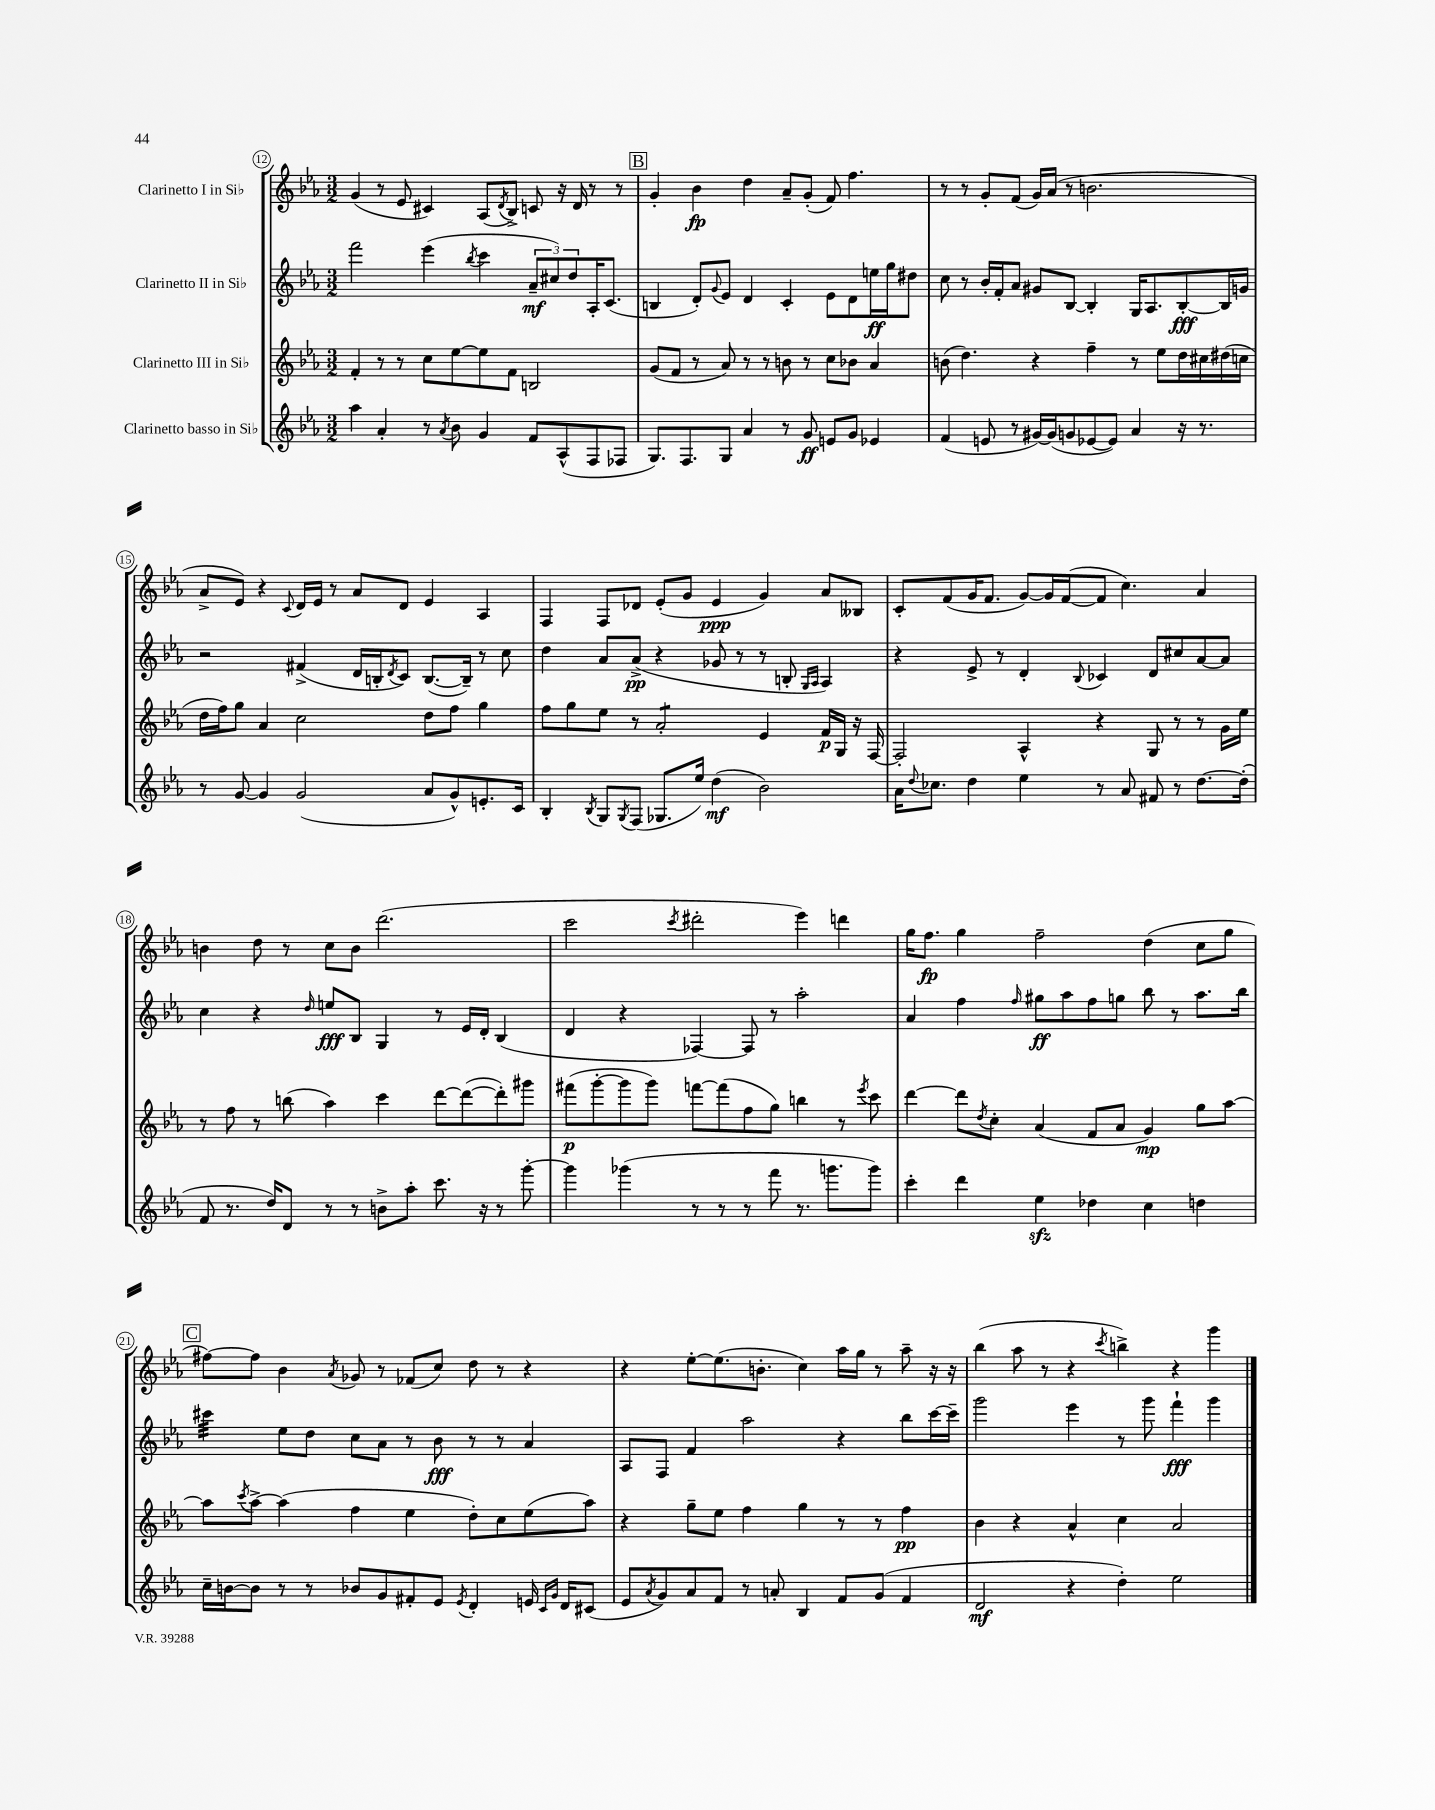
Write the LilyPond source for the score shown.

<<
\new StaffGroup <<
\new Staff = "s0" \with { instrumentName = "Clarinetto I in Sib" } {
    \clef treble \key ees \major \numericTimeSignature \time 3/2
    g'4( r8 ees'8 cis'4) aes8( \acciaccatura { d'8 } bes8->) c'8 r16 d'16 r8 r8 |
    \mark \markup { \box "B" } g'4-. bes'4\fp d''4 aes'8-- g'8-.( f'8) f''4. |
    r8 r8 g'8-. f'8( g'16) aes'16( r8 b'2. |
    aes'8-> ees'8) r4 \appoggiatura { c'8 } d'16 ees'16 r8 aes'8 d'8 ees'4 aes4 |
    f4 f8 des'8 ees'8-.( g'8 ees'4\ppp g'4) aes'8 beses8 |
    c'8-. f'8( g'16 f'8. g'8~) g'16 f'16~( f'8 c''4.) aes'4 |
    b'4 d''8 r8 c''8 b'8 d'''2.( |
    c'''2 \acciaccatura { c'''8 } dis'''2-. ees'''4) d'''4 |
    g''16 f''8.\fp g''4 f''2-- d''4( c''8 g''8 |
    \mark \markup { \box "C" } fis''8~) fis''8 bes'4 \acciaccatura { aes'8 } ges'8 r8 fes'8( c''8) d''8 r8 r4 |
    r4 ees''8~-. ees''8.( b'8.-. c''4) aes''16 g''16 r8 aes''8-- r16 r16 |
    bes''4( aes''8 r8 r4 \acciaccatura { c'''8 } b''4->) r4 g'''4 \bar "|." |
}
\new Staff = "s1" \with { instrumentName = "Clarinetto II in Sib" } {
    \clef treble \key ees \major \numericTimeSignature \time 3/2
    f'''2 ees'''4( \acciaccatura { bes''8 } c'''4 \tuplet 3/2 { aes'8--\mf cis''8) d''8 } aes16-. c'8.( |
    \mark \markup { \box "B" } b4 d'8-.) \appoggiatura { g'8 } ees'8 d'4 c'4-. ees'8 d'8 e''16\ff g''16 dis''8 |
    c''8 r8 bes'16-. f'16-. aes'8 gis'8 bes8~ bes4-. g16 aes8. bes8~-.\fff bes16 g'16 |
    r2 fis'4->( d'16 b16-. \acciaccatura { d'8 } c'8) b8.~( b16--) r8 c''8 |
    d''4 aes'8 aes'8->\pp( r4 ges'8 r8 r8 b8-. \grace { g16 aes16 } aes4) |
    r4 ees'8-> r8 d'4-. \appoggiatura { bes8 } ces'4 d'8 cis''8 aes'8~ aes'8 |
    c''4 r4 \grace { d''16 } e''8\fff bes8 g4 r8 ees'16 d'16-. bes4( |
    d'4 r4 fes4~) fes8 r8 aes''2-. |
    aes'4 f''4 \grace { f''16 } gis''8\ff aes''8 f''8 g''8 bes''8 r8 aes''8. bes''16 |
    \mark \markup { \box "C" } cis'''4:32 ees''8 d''8 c''8 aes'8 r8 bes'8\fff r8 r8 aes'4 |
    aes8 f8 f'4 aes''2 r4 bes''8 c'''16~ c'''16-- |
    g'''2 ees'''4 r8 g'''8 f'''4-!\fff g'''4 \bar "|." |
}
\new Staff = "s2" \with { instrumentName = "Clarinetto III in Sib" } {
    \clef treble \key ees \major \numericTimeSignature \time 3/2
    f'4-. r8 r8 c''8 ees''8~ ees''8 f'8 b2 |
    \mark \markup { \box "B" } g'8( f'8 r8 aes'8) r8 r8 b'8 r8 c''8 bes'8 aes'4 |
    b'8( d''4.) r4 f''4-- r8 ees''8 d''16 cis''16 dis''16( c''16 |
    d''16 f''16) g''8 aes'4 c''2 d''8 f''8 g''4 |
    f''8 g''8 ees''8 r8 aes'2:8-. ees'4 f'16\p g16 r16 f16~ |
    f2-. aes4-^ r4 g8 r8 r8 g'16 ees''16 |
    r8 f''8 r8 b''8( aes''4) c'''4 d'''8~ d'''8~( d'''8-.) gis'''8 |
    fis'''8\p( g'''8~-. g'''8 g'''8) f'''8~ f'''8( f''8 g''8) b''4 r8 \acciaccatura { ees'''8 } c'''8 |
    d'''4~ d'''8 \acciaccatura { d''8 } c''8-. aes'4( f'8 aes'8 g'4\mp) g''8 aes''8~ |
    \mark \markup { \box "C" } aes''8 \acciaccatura { c'''8 } aes''8~-> aes''4( f''4 ees''4 d''8-.) c''8 ees''8( aes''8) |
    r4 g''8-- ees''8 f''4 g''4 r8 r8 f''4\pp |
    bes'4 r4 aes'4-^ c''4 aes'2 \bar "|." |
}
\new Staff = "s3" \with { instrumentName = "Clarinetto basso in Sib" } {
    \clef treble \key ees \major \numericTimeSignature \time 3/2
    aes''4 aes'4-. r8 \acciaccatura { aes'8 } bes'8 g'4 f'8 aes8-^( f8 fes8 |
    \mark \markup { \box "B" } g8.) f8. g8 aes'4 r8 g'8\ff e'8 g'8 ees'4 |
    f'4( e'8 r8 gis'16~) gis'16( g'8 ees'8~ ees'8) aes'4 r16 r8. |
    r8 g'8~ g'4 g'2( aes'8 g'8-^) e'8.-. c'16 |
    bes4-. \acciaccatura { bes8 } g8 \acciaccatura { g8 } f8( ges8. ees''16) d''4\mf( bes'2) |
    aes'16 \appoggiatura { d''8 } ces''8. d''4 ees''4 r8 aes'8 fis'8 r8 d''8.~ d''16-.( |
    f'8 r8. d''16) d'8 r8 r8 b'8-> aes''8-. c'''8. r16 r8 g'''8~-. |
    g'''4 ges'''4( r8 r8 r8 f'''8 r8. g'''8. g'''8) |
    c'''4-. d'''4 ees''4\sfz des''4 c''4 d''4 |
    \mark \markup { \box "C" } c''16-- b'16~ b'8 r8 r8 bes'8 g'8 fis'8-. ees'8 \acciaccatura { ees'8 } d'4-. e'16 \grace { c'16 g'16 } d'16 cis'8( |
    ees'8 \acciaccatura { aes'8 } g'8) aes'8 f'8 r8 a'8-. bes4 f'8 g'8( f'4 |
    d'2\mf r4 d''4-.) ees''2 \bar "|." |
}
>>
>>
\layout { \context { \Score currentBarNumber = #12 \override BarNumber.stencil = #(make-stencil-circler 0.1 0.3 ly:text-interface::print) } }
